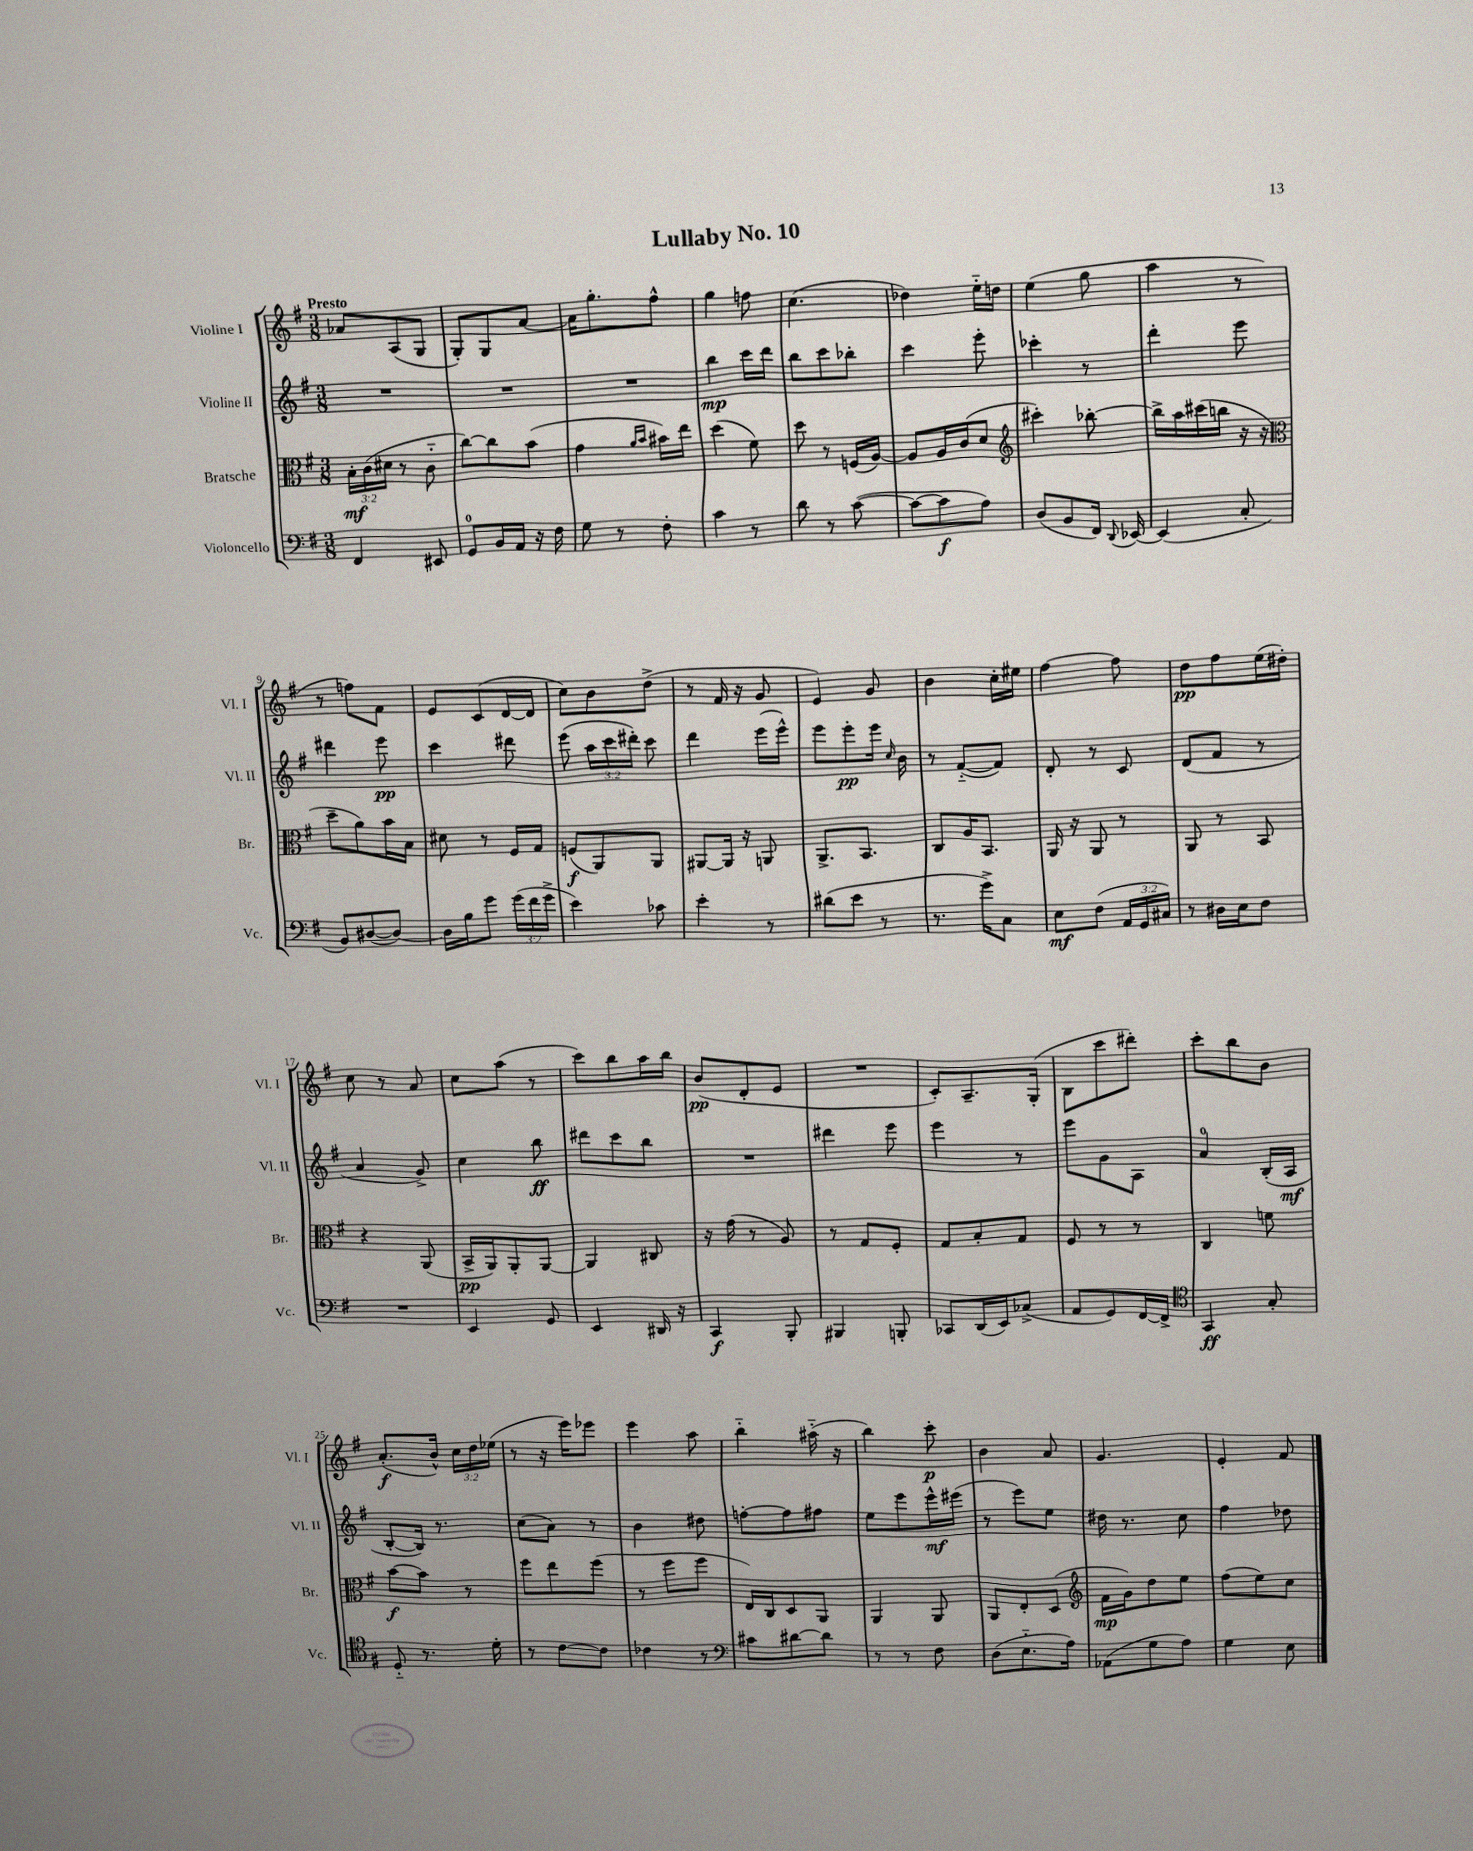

**kern	**dynam	**kern	**dynam	**kern	**dynam	**kern	**dynam
*part4	*part4	*part3	*part3	*part2	*part2	*part1	*part1
*staff4	*staff4	*staff3	*staff3	*staff2	*staff2	*staff1	*staff1
*I"Violoncello	*	*I"Bratsche	*	*I"Violine II	*	*I"Violine I	*
*I'Vc.	*	*I'Br.	*	*I'Vl. II	*	*I'Vl. I	*
*clefF4	*	*clefC3	*	*clefG2	*	*clefG2	*
*k[f#]	*	*k[f#]	*	*k[f#]	*	*k[f#]	*
*M3/8	*	*M3/8	*	*M3/8	*	*M3/8	*
=1	=1	=1	=1	=1	=1	=1	=1
!	!	!	!	!	!	!LO:TX:a:B:t=Presto	!
4FF#/	.	24B'\LL	mf	4.r	.	8a-X/L	.
.	.	(24c\	.	.	.	.	.
.	.	24d#X\JJ	.	.	.	.	.
.	.	8r	.	.	.	(8A/	.
8EE#X/	.	8c\	.	.	.	8G/J	.
=2	=2	=2	=2	=2	=2	=2	=2
8GG/L	.	[8cc\L)	.	4.r	.	8G'/L)	.
16BB/L	.	8cc\]	.	.	.	8G/	.
16AA/JJ	.	.	.	.	.	.	.
16r	.	(8b\J	.	.	.	[8a/J	.
16F#\	.	.	.	.	.	.	.
=3	=3	=3	=3	=3	=3	=3	=3
8G\	.	4g\	.	4.r	.	16a\KL]	.
.	.	.	.	.	.	8.gg'\	.
8r	.	.	.	.	.	.	.
.	.	16qqa/LL	.	.	.	.	.
.	.	16qqb/JJ	.	.	.	.	.
8F#'\	.	16b#X\LL)	.	.	.	8ff#^^\J	.
.	.	16ee\JJ	.	.	.	.	.
=4	=4	=4	=4	=4	=4	=4	=4
4c\	.	(4dd\	.	4bb\	mp	4gg\	.
8r	.	8f#\)	.	16ccc\LL	.	8ffn\	.
.	.	.	.	16ddd\JJ	.	.	.
=5	=5	=5	=5	=5	=5	=5	=5
8d\	.	8dd\	.	8bb\L	.	(4.cc\	.
8r	.	8r	.	8ccc\	.	.	.
([8c\	.	(16Fn/LL	.	8bb-X'\J	.	.	.
.	.	[16A/JJ)	.	.	.	.	.
=6	=6	=6	=6	=6	=6	=6	=6
8c\L_	.	8A/L]	.	4ccc\	.	4dd-X\)	.
8c\]	f	16A/L	.	.	.	.	.
.	.	(16c/J	.	.	.	.	.
8A\J)	.	8d/J	.	8eee'\	.	16ee\LL	.
.	.	.	.	.	.	16ddn\JJ	.
=7	=7	=7	=7	=7	=7	=7	=7
*	*	*clefG2	*	*	*	*	*
(8D/L	.	4ccc#X'\)	.	4ccc-X'\	.	(4ee\	.
8BB/	.	.	.	.	.	.	.
16FF#/Jk)	.	[8bb-X'\	.	8r	.	8gg\	.
8qqDD/	.	.	.	.	.	.	.
[16EE-X/	.	.	.	.	.	.	.
=8	=8	=8	=8	=8	=8	=8	=8
(4EE-/]	.	16bb-^\LL]	.	4ddd'\	.	4aa\	.
.	.	16aa\	.	.	.	.	.
.	.	(16ccc#X\	.	.	.	.	.
.	.	16bbn\JJ	.	.	.	.	.
8C'/	.	16r	.	8eee\	.	8r	.
.	.	16r	.	.	.	.	.
!!LO:LB:g=z
=9	=9	=9	=9	=9	=9	=9	=9
*	*	*clefC3	*	*	*	*	*
8BB/L)	.	8dd~\L	.	4ddd#X\	.	8r	.
([8D#X/	.	8a\)	.	.	.	8ffn\L)	.
8D#/J_)	.	16b\L	.	8eee\	pp	8f#\J	.
.	.	16B\JJ	.	.	.	.	.
=10	=10	=10	=10	=10	=10	=10	=10
16D#\LL]	.	8d#X\	.	4ccc\	.	8e/L	.
16B\J	.	.	.	.	.	.	.
8g\J	.	8r	.	.	.	(8c/	.
(24g\LL	.	16F#/LL	.	8ddd#X\	.	[16d/L	.
24f#\	.	.	.	.	.	.	.
.	.	16G/JJ	.	.	.	16d/JJ]	.
24g^\JJ	.	.	.	.	.	.	.
=11	=11	=11	=11	=11	=11	=11	=11
4e\)	.	(8Fn/L	f	(8eee\	.	8cc\L)	.
.	.	8AA/)	.	24aa\LL	.	8b\	.
.	.	.	.	24ccc\	.	.	.
.	.	.	.	24ddd#X'\JJ)	.	.	.
8c-X\	.	8AA/J	.	8ccc\	.	(8dd^\J	.
=12	=12	=12	=12	=12	=12	=12	=12
4e'\	.	[8AA#X/L	.	4ddd\	.	8r	.
.	.	16AA#/Jk]	.	.	.	16f#/	.
.	.	16r	.	.	.	16r	.
8r	.	8AAn/	.	(16eee\LL	.	8g/	.
.	.	.	.	16eee^^\JJ)	.	.	.
=13	=13	=13	=13	=13	=13	=13	=13
(8d#X\L	.	8.AA^/L	.	8eee\L	.	4e/)	.
8e\J	.	.	.	8eee'\	pp	.	.
.	.	8.BB/J	.	.	.	.	.
8r	.	.	.	16eee\Jk	.	8g/	.
.	.	.	.	16qqcc/	.	.	.
.	.	.	.	16b\	.	.	.
=14	=14	=14	=14	=14	=14	=14	=14
8.r	.	8C/L	.	8r	.	4b\	.
.	.	16A/K	.	([8f#/L	.	.	.
16g^\KL)	.	8.BB/J	.	.	.	.	.
8C\J	.	.	.	8f#/J])	.	16cc'\LL	.
.	.	.	.	.	.	16ee#X\JJ	.
=15	=15	=15	=15	=15	=15	=15	=15
8E\L	mf	16AA/	.	8d'/	.	[4ff#\	.
.	.	16r	.	.	.	.	.
(8F#\J	.	8AA/	.	8r	.	.	.
24AA/LL	.	8r	.	8c/	.	8ff#\]	.
24GG/	.	.	.	.	.	.	.
24C#X/JJ)	.	.	.	.	.	.	.
=16	=16	=16	=16	=16	=16	=16	=16
8r	.	8AA/	.	(8d/L	.	8dd\L	pp
16D#X\LL	.	8r	.	8f#/J	.	8ff#\	.
16E\J	.	.	.	.	.	.	.
8F#\J	.	8BB/	.	8r	.	(16ee\L	.
.	.	.	.	.	.	16dd#X'\JJ)	.
!!LO:LB:g=z
=17	=17	=17	=17	=17	=17	=17	=17
4.r	.	4r	.	4a/	.	8cc\	.
.	.	.	.	.	.	8r	.
.	.	(8AA/	.	8g^/)	.	8a/	.
=18	=18	=18	=18	=18	=18	=18	=18
4EE/	.	16BB^/LL	pp	4cc\	.	8cc\L	.
.	.	16AA/J)	.	.	.	.	.
.	.	8AA'/	.	.	.	(8aa\J	.
8GG/	.	[8AA/J	.	8bb\	ff	8r	.
=19	=19	=19	=19	=19	=19	=19	=19
4EE/	.	4AA/]	.	8ddd#X\L	.	8ccc\L)	.
.	.	.	.	8ccc\	.	8bb\	.
16DD#X/	.	8C#X/	.	8bb\J	.	16aa\L	.
16r	.	.	.	.	.	16bb\JJ	.
=20	=20	=20	=20	=20	=20	=20	=20
4CC/	f	16r	.	4.r	.	(8b/L	pp
.	.	(16g\	.	.	.	.	.
.	.	8r	.	.	.	8d'/	.
8BBB'/	.	8A/)	.	.	.	8e/J	.
=21	=21	=21	=21	=21	=21	=21	=21
4BBB#X/	.	8r	.	4ddd#X\	.	4.r	.
.	.	8G/L	.	.	.	.	.
8BBBn'/	.	8F#'/J	.	8eee\	.	.	.
=22	=22	=22	=22	=22	=22	=22	=22
8CC-X/L	.	8G/L	.	4eee\	.	8c'/L)	.
(16DD/L	.	8B'/	.	.	.	8.A~/	.
16EE/J)	.	.	.	.	.	.	.
(8C-X^/J	.	8G/J	.	8r	.	.	.
.	.	.	.	.	.	(16G'/Jk	.
=23	=23	=23	=23	=23	=23	=23	=23
8AA/L	.	8F#/	.	8eee\L	.	8B\L	.
8GG/)	.	8r	.	8g\	.	8ccc\	.
[16FF#/L	.	8r	.	8A\J	.	8ddd#X'\J)	.
16FF#^/JJ]	.	.	.	.	.	.	.
=24	=24	=24	=24	=24	=24	=24	=24
*clefC4	*	*	*	*	*	*	*
4GG/	ff	4C/	.	4a/	.	8ccc'\L	.
.	.	.	.	.	.	8bb\	.
8G'/	.	8fn\	.	(16B'/LL	.	8b\J	.
.	.	.	.	16A/JJ	mf	.	.
!!LO:LB:g=z
=25	=25	=25	=25	=25	=25	=25	=25
8D/	.	[8b\L	f	[8B'/L	.	(8.a'/L	f
8.r	.	8b\J]	.	16B/Jk])	.	.	.
.	.	.	.	8.r	.	16b^^/Jk)	.
.	.	8r	.	.	.	24cc\LL	.
.	.	.	.	.	.	24dd\	.
16d'\	.	.	.	.	.	.	.
.	.	.	.	.	.	(24ee-X\JJ	.
=26	=26	=26	=26	=26	=26	=26	=26
8r	.	8ff#\L	.	(8cc\L	.	8r	.
[8c\L	.	8ee\	.	8a\J)	.	16r	.
.	.	.	.	.	.	16eee\KL)	.
8c\J]	.	(8ff#\J	.	8r	.	8eee-X\J	.
=27	=27	=27	=27	=27	=27	=27	=27
4c-X\	.	8r	.	4b\	.	4eee\	.
.	.	8ff#\L	.	.	.	.	.
8r	.	8ff#\J	.	8dd#X\	.	8aa\	.
=28	=28	=28	=28	=28	=28	=28	=28
*clefF4	*	*	*	*	*	*	*
8c#X\L	.	16E/LL)	.	[8ffn'\L	.	4bb\	.
.	.	16C/J	.	.	.	.	.
[8d#X\	.	8D/	.	8ff\]	.	.	.
8d#\J]	.	8AA/J	.	8ff#X\J	.	(16aa#X\	.
.	.	.	.	.	.	16r	.
=29	=29	=29	=29	=29	=29	=29	=29
8r	.	4AA/	.	8ee\L	.	4bb\)	.
8r	.	.	.	8eee\	.	.	.
8F#\	.	8AA/	.	16eee^^\L	mf	8ccc'\	p
.	.	.	.	(16eee#X\JJ	.	.	.
=30	=30	=30	=30	=30	=30	=30	=30
(8D\L	.	8AA/L	.	8r	.	4b\	.
8.E\	.	8E'/	.	8eee\L)	.	.	.
.	.	(8D/J	.	8ee\J	.	8a/	.
16A\Jk)	.	.	.	.	.	.	.
=31	=31	=31	=31	=31	=31	=31	=31
*	*	*clefG2	*	*	*	*	*
(8AA-X\L	.	16f#\LL	mp	16dd#X\	.	4.g/	.
.	.	16g\J)	.	8.r	.	.	.
8G\	.	8dd\	.	.	.	.	.
8A\J)	.	8ee\J	.	8cc\	.	.	.
=32	=32	=32	=32	=32	=32	=32	=32
4G\	.	(8ff#\L	.	4ff#\	.	4e'/	.
.	.	8ee\)	.	.	.	.	.
8E\	.	8cc\J	.	8dd-X\	.	8f#/	.
==	==	==	==	==	==	==	==
*-	*-	*-	*-	*-	*-	*-	*-
